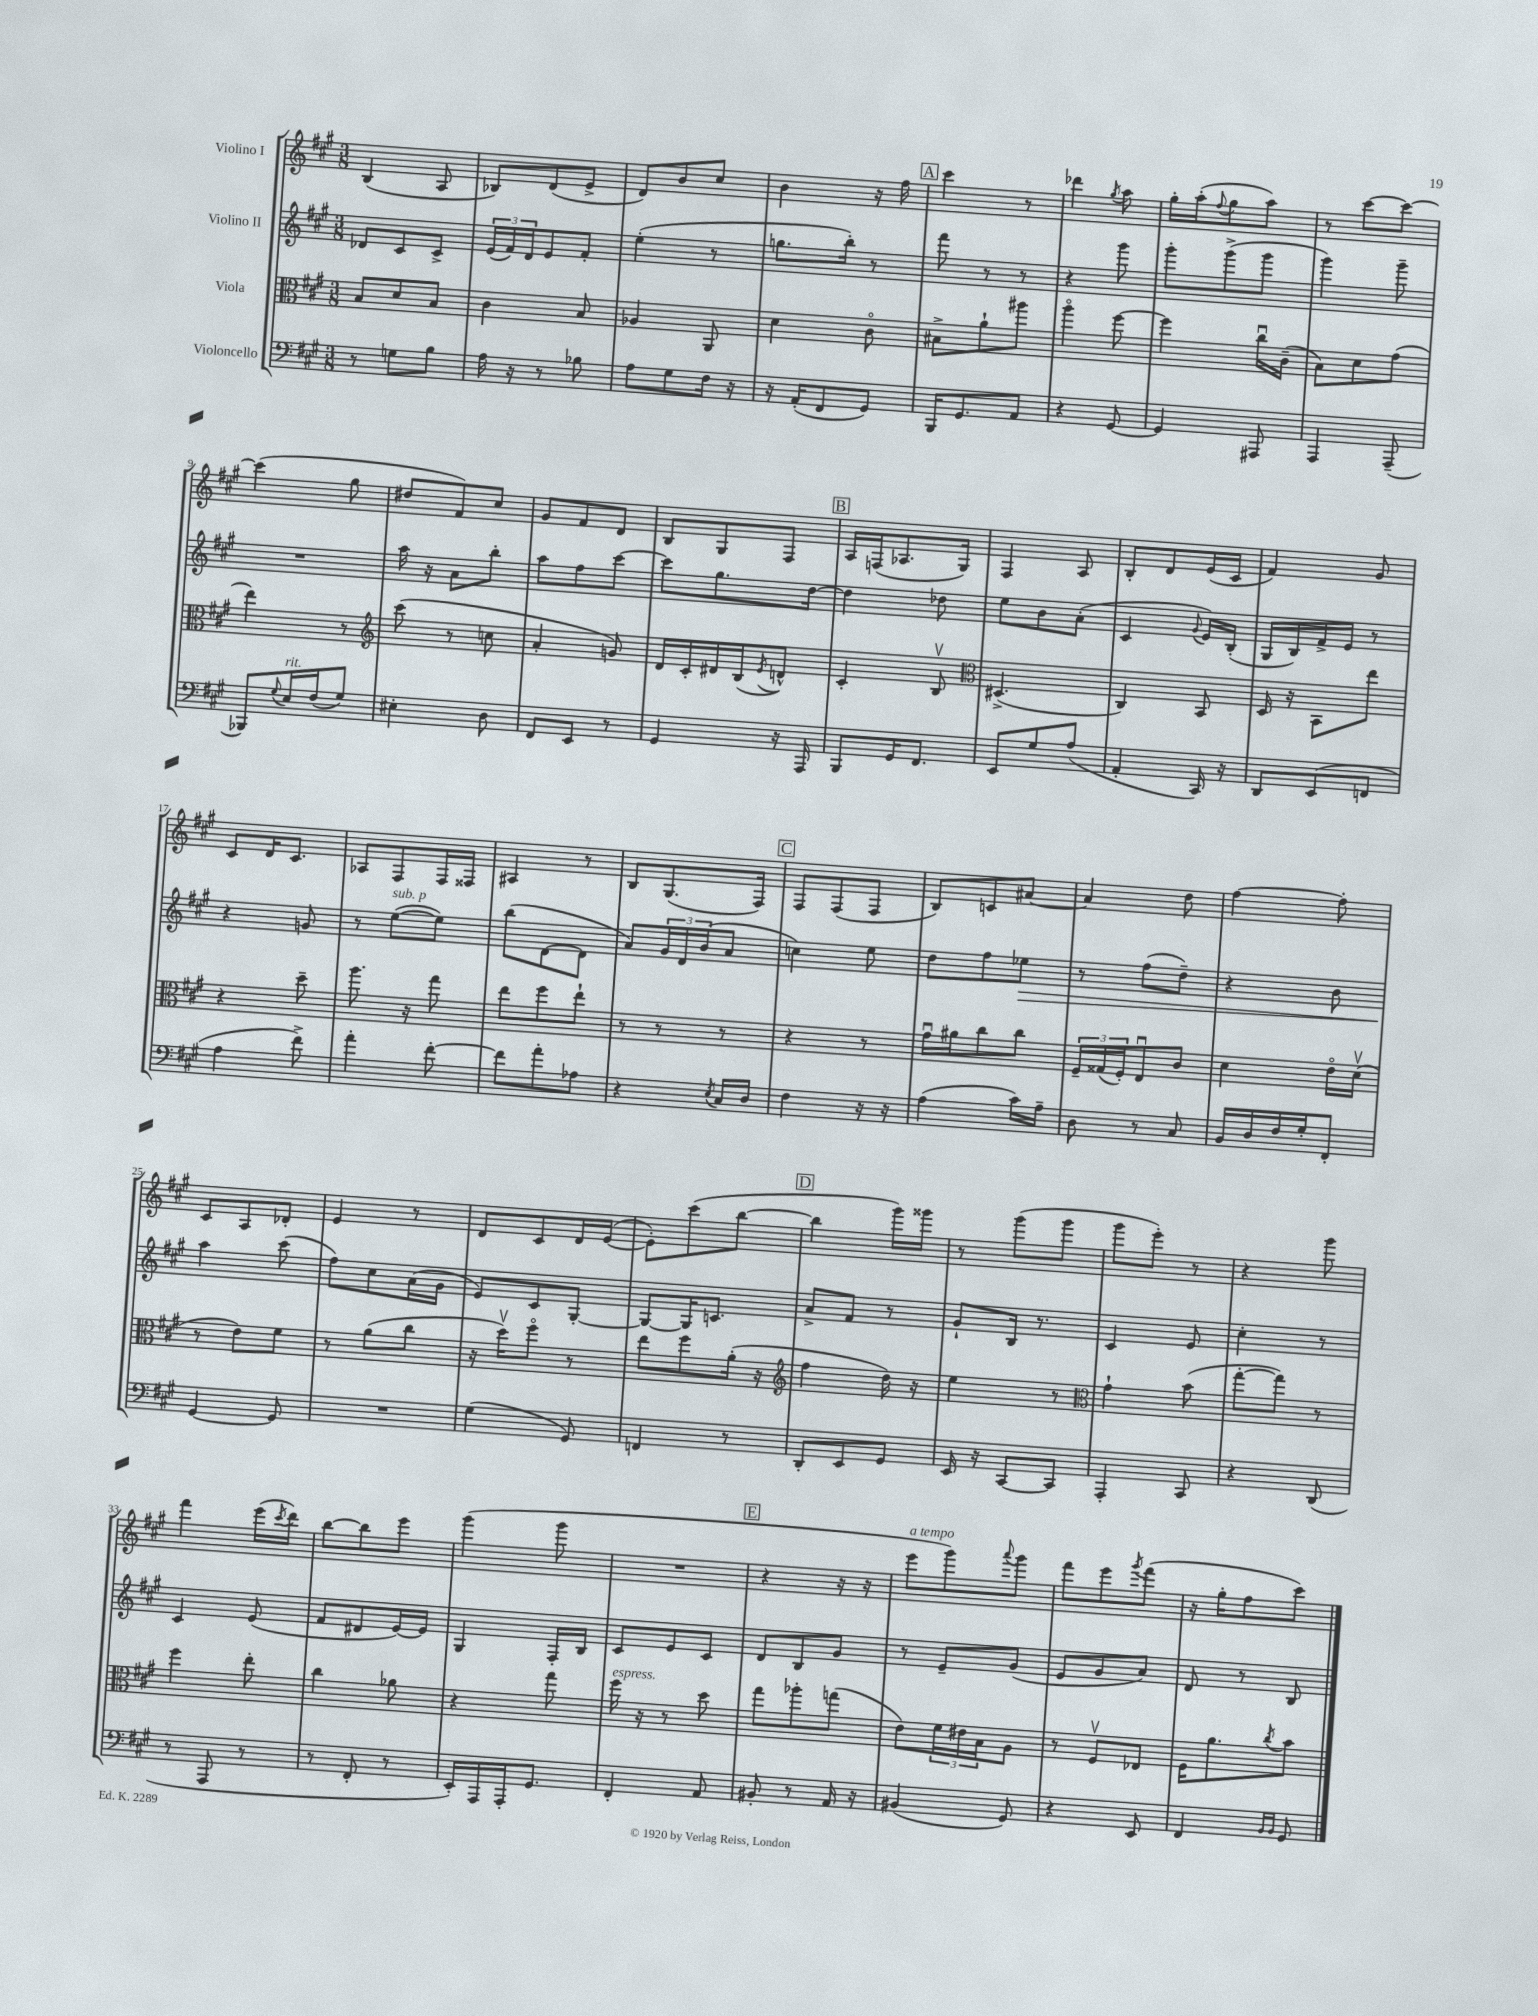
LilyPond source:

<<
\new StaffGroup <<
\new Staff = "s0" \with { instrumentName = "Violino I" } {
    \clef treble \key a \major \numericTimeSignature \time 3/8
    b4( a8 |
    bes8) d'8( e'8-> |
    d'8) b'8 cis''8 |
    b'4 r16 fis''16 |
    \mark \markup { \box "A" } cis'''4 r8 |
    des'''4 \acciaccatura { gis''8 } a''8 |
    gis''16-. a''16-.( \appoggiatura { fis''8 } gis''8 a''8) |
    r8 cis'''8~ cis'''8~ |
    cis'''4( gis''8 |
    dis''8 fis'8) cis''8 |
    gis'8 fis'8 d'8 |
    b8 gis8 fis8 |
    \mark \markup { \box "B" } a16 f16( aes8. gis16) |
    fis4 a8 |
    b8-. d'8 e'16( cis'16 |
    fis'4) gis'8 |
    cis'8 d'16 cis'8. |
    aes8 fis8 fis16 fisis16 |
    ais4 r8 |
    b8 gis8.( fis16) |
    \mark \markup { \box "C" } fis8 fis8( fis8 |
    b8) c'8 ais'8~ |
    ais'4 d''8 |
    fis''4~ fis''8-. |
    cis'8 a8 des'8-. |
    e'4 r8 |
    d'8 cis'8 d'16 e'16~( |
    e'8-.) cis'''8( b''8~ |
    \mark \markup { \box "D" } b''4 gis'''16) gisis'''16 |
    r8 gis'''8( gis'''8 |
    gis'''8 e'''8-.) r8 |
    r4 gis'''8 |
    fis'''4 e'''16( \acciaccatura { cis'''8 } d'''16) |
    b''8~ b''8 e'''8 |
    gis'''4( gis'''8 |
    R4. |
    \mark \markup { \box "E" } r4 r16 r16 |
    e'''8^\markup { \italic "a tempo" } gis'''8) \appoggiatura { a'''8 } gis'''8 |
    fis'''8 e'''8 \acciaccatura { gis'''8 } fis'''8( |
    r16 gis''16-. fis''8 cis'''8) \bar "|." |
}
\new Staff = "s1" \with { instrumentName = "Violino II" } {
    \clef treble \key a \major \numericTimeSignature \time 3/8
    des'8 cis'8 cis'8-> |
    \tuplet 3/2 { e'16( fis'16) d'16 } e'8 fis'8-. |
    e''4-.( r8 |
    g''8. b''16-.) r8 |
    \mark \markup { \box "A" } fis'''8 r8 r8 |
    r4 gis'''8 |
    gis'''8-. gis'''8->( gis'''8 |
    gis'''4) gis'''8-- |
    R4. |
    a''16 r16 a'8 b''8-. |
    a''8 fis''8 cis'''8~ |
    cis'''8 gis''8. d''16~ |
    \mark \markup { \box "B" } d''4 des''8 |
    e''8 b'8 a'8-.( |
    cis'4 \appoggiatura { gis'8 } e'16) b16-.( |
    gis16 b16) fis'16-> e'16 r8 |
    r4 g'8 |
    r8 e''8~^\markup { \italic "sub. p" }( e''8) |
    b''8( d'8~ d'8 |
    a'8) \tuplet 3/2 { gis'16 d'16 b'16( } a'8 |
    \mark \markup { \box "C" } c''4) e''8 |
    d''8 fis''8 ees''8\> |
    r8 fis''8( d''8--) |
    r4 b'8 |
    a''4\! cis'''8( |
    fis''8) cis''8 a'16( gis'16 |
    e'8) cis'8 gis8~-. |
    gis8~ gis16 c'8. |
    \mark \markup { \box "D" } a'8-> fis'8 r8 |
    gis'8-! b16 r8. |
    cis'4 e'8 |
    cis''4-. r8 |
    cis'4 e'8( |
    fis'8 dis'8 e'16~) e'16 |
    gis4 fis16-. b16 |
    cis'8 e'8 cis'8 |
    \mark \markup { \box "E" } d'8 b8 gis'8 |
    r8 e'8-- gis'8( |
    e'8 gis'8 a'8) |
    d'8 r8 b8 \bar "|." |
}
\new Staff = "s2" \with { instrumentName = "Viola" } {
    \clef alto \key a \major \numericTimeSignature \time 3/8
    b8 d'8 b8 |
    cis'4 b8 |
    aes4 a,8 |
    d'4 cis'8\flageolet |
    \mark \markup { \box "A" } bis8-> a'8-! ais''8 |
    a''4\flageolet fis''8~ |
    fis''4 cis''16\downbow cis'16--( |
    b8) d'8 gis'8( |
    e''4) r8 |
    \clef treble cis'''8( r8 c''8 |
    a'4-. g'8) |
    d'16 cis'16-. dis'16 b16( \acciaccatura { e'8 } d'8-^) |
    \mark \markup { \box "B" } cis'4-. b8\upbow |
    \clef alto dis4.->( |
    cis4) b,8 |
    d16 r16 b,8 e''8 |
    r4 d''8-- |
    a''8. r16 gis''8 |
    e''8 fis''8 e''8-! |
    r8 r8 r8 |
    \mark \markup { \box "C" } r4 r8 |
    gis'16\downbow ais'16 cis''8 cis''8 |
    \tuplet 3/2 { fis16-- gisis16( fis16-.) } e8\downbow cis'8 |
    d'4 e'16\flageolet d'16\upbow( |
    r8 e'8) fis'8 |
    r8 a'8( cis''8 |
    r16 d''16\upbow) fis''8\flageolet r8 |
    e''8 fis''8 a'16-.( r16 |
    \mark \markup { \box "D" } \clef treble fis''4 d''16) r16 |
    e''4 r8 |
    \clef alto gis'4-! b'8( |
    gis''8~-. gis''8) r8 |
    fis''4 e''8-. |
    cis''4 aes'8 |
    r4 gis''8 |
    fis''16^\markup { \italic "espress." } r16 r8 d''8 |
    \mark \markup { \box "E" } gis''8 aes''8-. g''8( |
    e'8) \tuplet 3/2 { fis'16 eis'16 b16 } a8 |
    r8 fis8\upbow ees8 |
    fis16 a'8. \acciaccatura { cis''8 } b'8 \bar "|." |
}
\new Staff = "s3" \with { instrumentName = "Violoncello" } {
    \clef bass \key a \major \numericTimeSignature \time 3/8
    r8 g8 b8 |
    a16 r16 r8 bes8 |
    a8 gis8 fis16 r16 |
    r16 a,16-.( fis,8 gis,8) |
    \mark \markup { \box "A" } b,,16 gis,8. a,8 |
    r4 gis,8~ |
    gis,4 ais,,8 |
    a,,4 a,,8--( |
    bes,,8) \appoggiatura { gis8 } e16^\markup { \italic "rit." } fis16( gis8) |
    eis4-. d8 |
    fis,8 e,8 r8 |
    gis,4 r16 a,,16 |
    \mark \markup { \box "B" } b,,8 gis,16 fis,8. |
    e,8 gis8 a8( |
    a,4-. cis,16) r16 |
    d,8 e,8( f,8 |
    a4 fis'8->) |
    a'4-. fis'8~-. |
    fis'8 a'8-. aes8 |
    r4 \acciaccatura { e8 } cis16 d16 |
    \mark \markup { \box "C" } fis4 r16 r16 |
    a4( cis'16) a16-- |
    d8 r8 cis8 |
    b,16 d16 fis16 gis16-. fis,8-. |
    gis,4~ gis,8 |
    R4. |
    gis4( gis,8) |
    f,4 r8 |
    \mark \markup { \box "D" } d,8-. e,8 gis,8 |
    e,16 r16 cis,8~ cis,8 |
    a,,4-. cis,8 |
    r4 d,8( |
    r8 a,,8 r8 |
    r8 fis,8-. r8 |
    e,16-.) a,,16 a,,16-. gis,8. |
    fis,4-. a,8 |
    \mark \markup { \box "E" } bis,8-. r8 a,16 r16 |
    bis,4( gis,8) |
    r4 e,8 |
    fis,4 \grace { b,16 b,16 } gis,8 \bar "|." |
}
>>
>>
